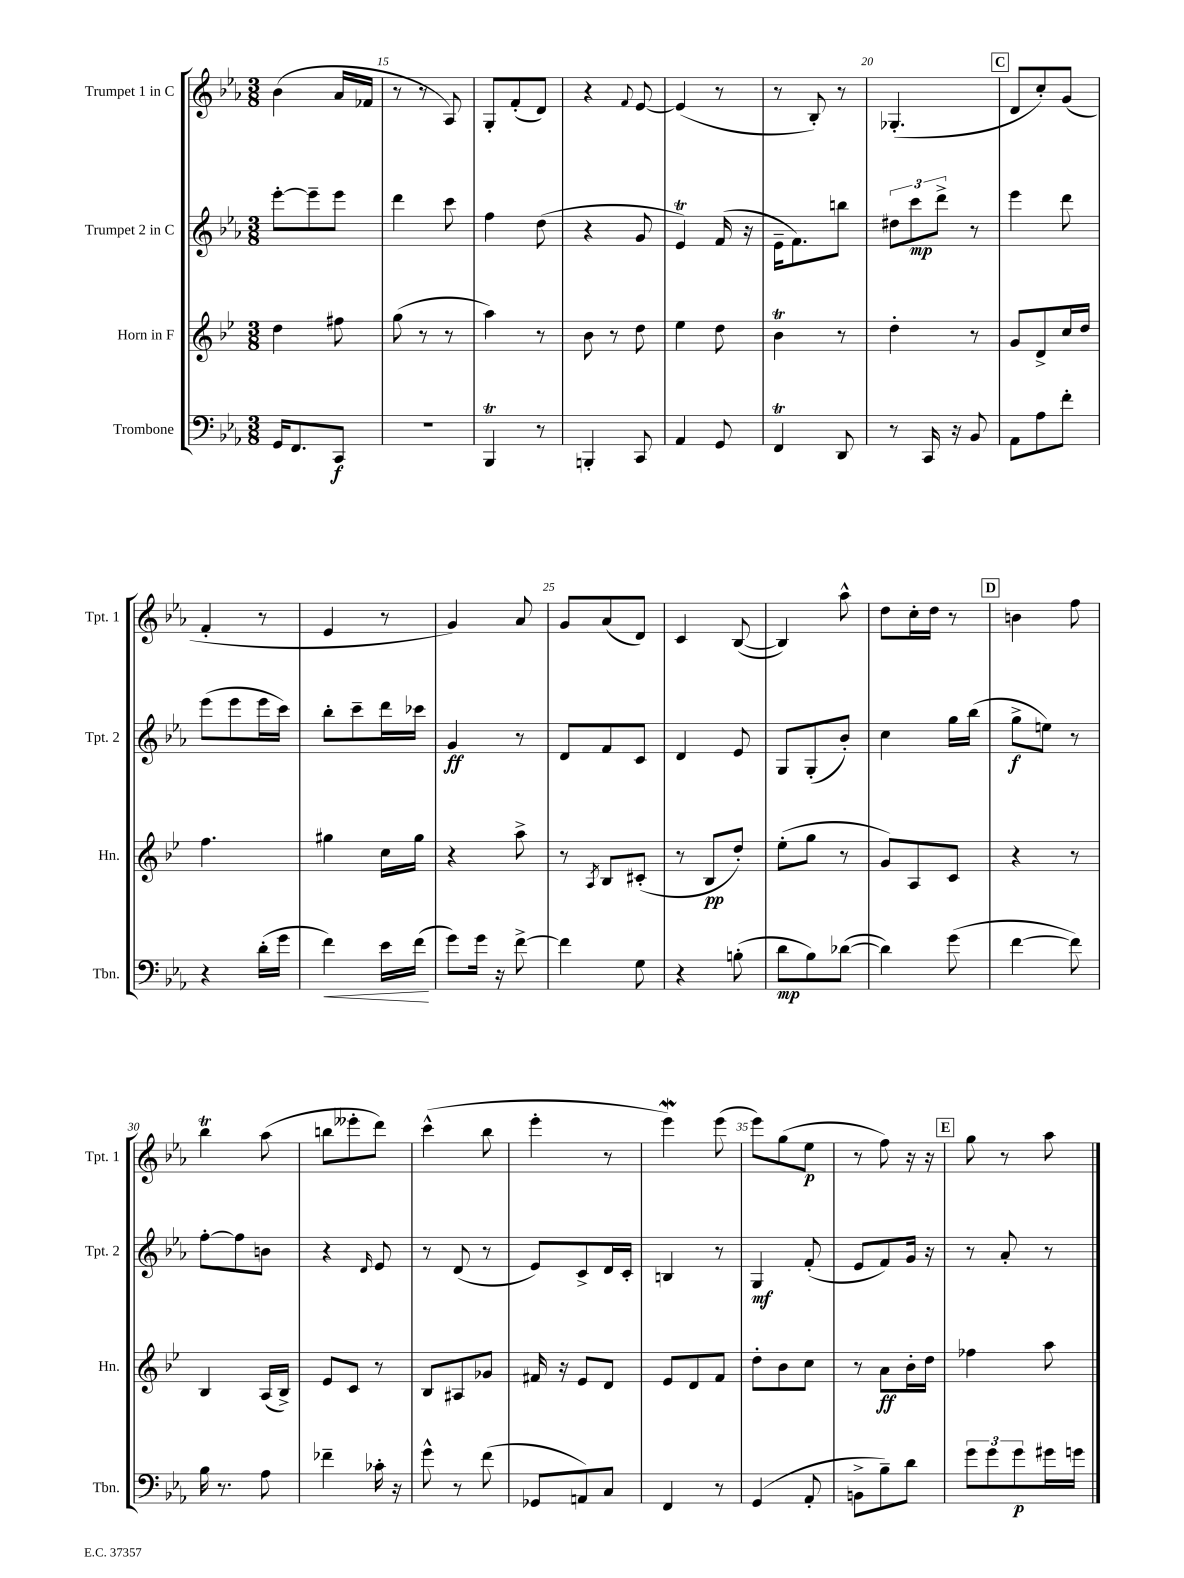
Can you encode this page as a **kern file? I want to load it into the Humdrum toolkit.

**kern	**kern	**kern	**kern
*staff4	*staff3	*staff2	*staff1
*clefF4	*clefG2	*clefG2	*clefG2
*k[b-e-a-]	*k[b-e-]	*k[b-e-a-]	*k[b-e-a-]
*M3/8	*M3/8	*M3/8	*M3/8
16GG	4dd	[8eee-'	(4b-
8.FF	.	.	.
.	.	8eee-~]	.
8CC	8ff#	8eee-	16a-
.	.	.	16f-
=	=	=	=
4.r	(8gg	4ddd	8r
.	8r	.	8r
.	8r	8ccc	8A-)
=	=	=	=
4BBB-	4aa)	4ff	8G'
.	.	.	(8f'
8r	8r	(8dd	8d)
=	=	=	=
4BBB'	8b-	4r	4r
.	8r	.	.
.	.	.	8qqf
8CC	8dd	8g	[8e-
=	=	=	=
4AA-	4ee-	4e-)	(4e-]
8GG	8dd	(16f	8r
.	.	16r	.
=	=	=	=
4FF	4b-	16e-~	8r
.	.	8.f)	.
.	.	.	8B-')
8DD	8r	8bb	8r
=	=	=	=
8r	4dd'	12dd#	(4.G-'
.	.	12ccc	.
16CC	.	.	.
.	.	12ddd^	.
16r	.	.	.
8BB-	8r	8r	.
=	=	=	=
8AA-	8g	4eee-	8d
8A-	8d^	.	8cc')
8f'	16cc	8ddd	(8g
.	16dd	.	.
=	=	=	=
4r	4.ff	(8eee-	4f'
.	.	8eee-	.
(16d'	.	16eee-	8r
16g	.	16ccc)	.
=	=	=	=
4f)	4gg#	8bb-'	4e-
.	.	8ccc~	.
16e-	16cc	16ddd	8r
(16f	16gg#	16ccc-	.
=	=	=	=
8g)	4r	4g	4g)
16g	.	.	.
16r	.	.	.
[8f^	8aa^	8r	8a-
=	=	=	=
4f]	8r	8d	8g
.	8qA	.	.
.	8B-	8f	(8a-
8G	(8c#'	8c	8d)
=	=	=	=
4r	8r	4d	4c
.	8B-	.	.
(8B'	8dd')	8e-	([8B-
=	=	=	=
8d	(8ee-'	8G	4B-])
8B-)	8gg	(8G'	.
([8d-	8r	8b-')	8aa-^^
=	=	=	=
4d-])	8g)	4cc	8dd
.	8A	.	16cc'
.	.	.	16dd
(8g	8c	16gg	8r
.	.	(16bb-	.
=	=	=	=
[4f	4r	8gg^	4b
.	.	8ee)	.
8f])	8r	8r	8ff
=	=	=	=
16B-	4B-	[8ff'	4bb-
8.r	.	.	.
.	.	8ff]	.
8A-	(16A	8b	(8aa-
.	16B-^)	.	.
=	=	=	=
4f-~	8e-	4r	8bb
.	8c	.	8eee--'
.	.	16qqd	.
16c-'	8r	8e-	8ddd)
16r	.	.	.
=	=	=	=
8g^^	8B-	8r	(4ccc^^
8r	8A#	(8d	.
(8f	8g-	8r	8bb-
=	=	=	=
8GG-	16f#	8e-)	4eee-'
.	16r	.	.
8AA)	8e-	8c^	.
8C	8d	16d	8r
.	.	16c'	.
=	=	=	=
4FF	8e-	4B	4eee-)
.	8d	.	.
8r	8f	8r	(8eee-
=	=	=	=
(4GG	8dd'	4G	8eee-)
.	8b-	.	(8gg
8AA-'	8cc	(8f'	8ee-
=	=	=	=
8BB^	8r	8e-	8r
8B-~)	8a	8f)	8ff)
8d	16b-'	16g	16r
.	16dd	16r	16r
=	=	=	=
12g	4ff-	8r	8gg
12g	.	.	.
.	.	8a-'	8r
12g	.	.	.
16g#	8aa	8r	8aa-
16g	.	.	.
==	==	==	==
*-	*-	*-	*-
